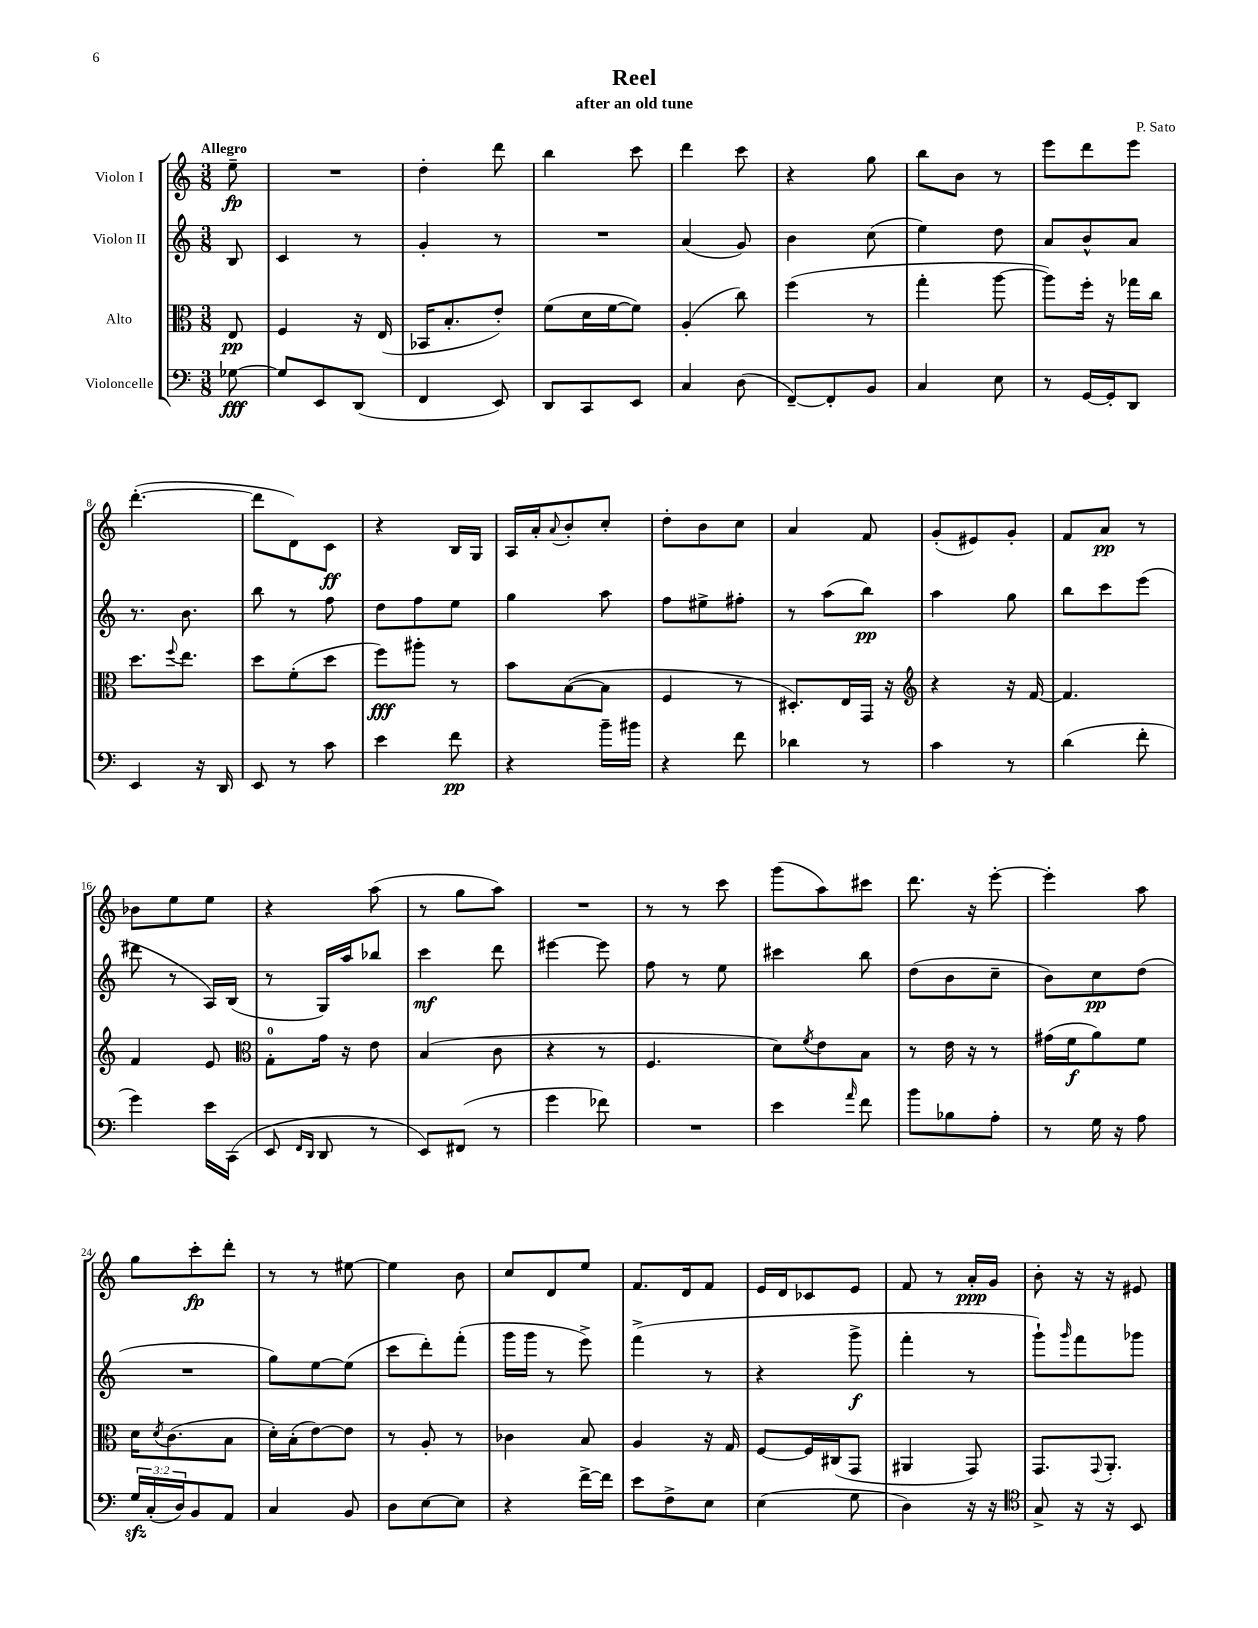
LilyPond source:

\header { title = "Reel" composer = "P. Sato" subtitle = "after an old tune" }
<<
\new StaffGroup <<
\new Staff = "s0" \with { instrumentName = "Violon I" } {
    \clef treble \key c \major \numericTimeSignature \time 3/8 \partial 8 \tempo "Allegro"
    e''8--\fp |
    R4. |
    d''4-. d'''8 |
    b''4 c'''8 |
    d'''4 c'''8 |
    r4 g''8 |
    b''8 b'8 r8 |
    e'''8 d'''8 e'''8 |
    d'''4.~-.( |
    d'''8 d'8) c'8\ff |
    r4 b16 g16 |
    a16 a'16-. \appoggiatura { a'8 } b'8-. c''8-. |
    d''8-. b'8 c''8 |
    a'4 f'8 |
    g'8-.( eis'8) g'8-. |
    f'8 a'8\pp r8 |
    bes'8 e''8 e''8 |
    r4 a''8( |
    r8 g''8 a''8) |
    R4. |
    r8 r8 c'''8 |
    g'''8( a''8) cis'''8 |
    d'''8. r16 e'''8~-. |
    e'''4-. a''8 |
    g''8 c'''8-.\fp d'''8-. |
    r8 r8 eis''8~ |
    eis''4 b'8 |
    c''8 d'8 e''8 |
    f'8. d'16 f'8 |
    e'16 d'16 ces'8 e'8 |
    f'8 r8 a'16-.\ppp g'16 |
    b'8-. r16 r16 eis'8 \bar "|." |
}
\new Staff = "s1" \with { instrumentName = "Violon II" } {
    \clef treble \key c \major \numericTimeSignature \time 3/8 \partial 8
    b8 |
    c'4 r8 |
    g'4-. r8 |
    R4. |
    a'4( g'8) |
    b'4 c''8( |
    e''4) d''8 |
    a'8 b'8-^ a'8 |
    r8. b'8. |
    b''8 r8 f''8 |
    d''8 f''8 e''8 |
    g''4 a''8 |
    f''8 eis''8-> fis''8-. |
    r8 a''8( b''8\pp) |
    a''4 g''8 |
    b''8 c'''8 e'''8( |
    dis'''8 r8 a16) b16( |
    r8 g16) a''16 bes''8 |
    c'''4\mf d'''8 |
    eis'''4~ eis'''8 |
    f''8 r8 e''8 |
    cis'''4 b''8 |
    d''8( b'8 c''8-- |
    b'8) c''8\pp d''8( |
    R4. |
    g''8) e''8~ e''8( |
    c'''8 d'''8-.) f'''8-.( |
    g'''16 g'''16 r8 e'''8->) |
    f'''4->( r8 |
    r4 g'''8->\f |
    f'''4-. r8 |
    g'''8-!) \grace { g'''16 } f'''8 ges'''8 \bar "|." |
}
\new Staff = "s2" \with { instrumentName = "Alto" } {
    \clef alto \key c \major \numericTimeSignature \time 3/8 \partial 8
    e8\pp |
    f4 r16 e16( |
    bes,16 b8.-. e'8-.) |
    f'8( d'16 f'16~ f'8) |
    a4-.( c''8) |
    f''4( r8 |
    g''4-. a''8~ |
    a''8) f''16-. r16 ges''16 c''16 |
    d''8. \appoggiatura { f''8 } e''8. |
    d''8 f'8-.( d''8 |
    f''8\fff) ais''8-. r8 |
    b'8 b8~( b8 |
    f4 r8 |
    dis8.-.) e16 g,16 r16 |
    \clef treble r4 r16 f'16~ |
    f'4. |
    f'4 e'8 |
    \clef alto g8-0-. g'16 r16 e'8 |
    b4( c'8 |
    r4 r8 |
    f4. |
    d'8) \acciaccatura { f'8 } e'8 b8 |
    r8 e'16 r16 r8 |
    gis'16( f'16\f a'8) f'8 |
    d'16 \acciaccatura { d'8 } c'8.( b8 |
    d'16-.) b16-.( e'8~) e'8 |
    r8 a8-. r8 |
    ces'4 b8 |
    a4 r16 g16 |
    f8~ f16 cis16( g,8 |
    ais,4 g,8) |
    g,8. \appoggiatura { g,8 } a,8.-. \bar "|." |
}
\new Staff = "s3" \with { instrumentName = "Violoncelle" } {
    \clef bass \key c \major \numericTimeSignature \time 3/8 \override Staff.TupletNumber.text = #tuplet-number::calc-fraction-text \partial 8
    ges8~\fff |
    ges8 e,8 d,8( |
    f,4 e,8) |
    d,8 c,8 e,8 |
    c4 d8( |
    f,8~--) f,8-. b,8 |
    c4 e8 |
    r8 g,16~ g,16-. d,8 |
    e,4 r16 d,16 |
    e,8 r8 c'8 |
    e'4 f'8\pp |
    r4 b'16-- bis'16 |
    r4 f'8 |
    des'4 r8 |
    c'4 r8 |
    d'4( f'8-. |
    g'4) e'16 c,16( |
    e,8 \grace { f,16 d,16 } d,8 r8 |
    e,8) fis,8( r8 |
    g'4 fes'8) |
    R4. |
    e'4 \grace { a'16 } f'8 |
    b'8 bes8 a8-. |
    r8 g16 r16 a8 |
    \tuplet 3/2 { g16\sfz c16-.( d16) } b,8 a,8 |
    c4 b,8 |
    d8 e8~ e8 |
    r4 f'16~-> f'16 |
    e'8 f8-> e8 |
    e4( g8 |
    d4) r16 r16 |
    \clef tenor g8-> r16 r16 b,8 \bar "|." |
}
>>
>>
